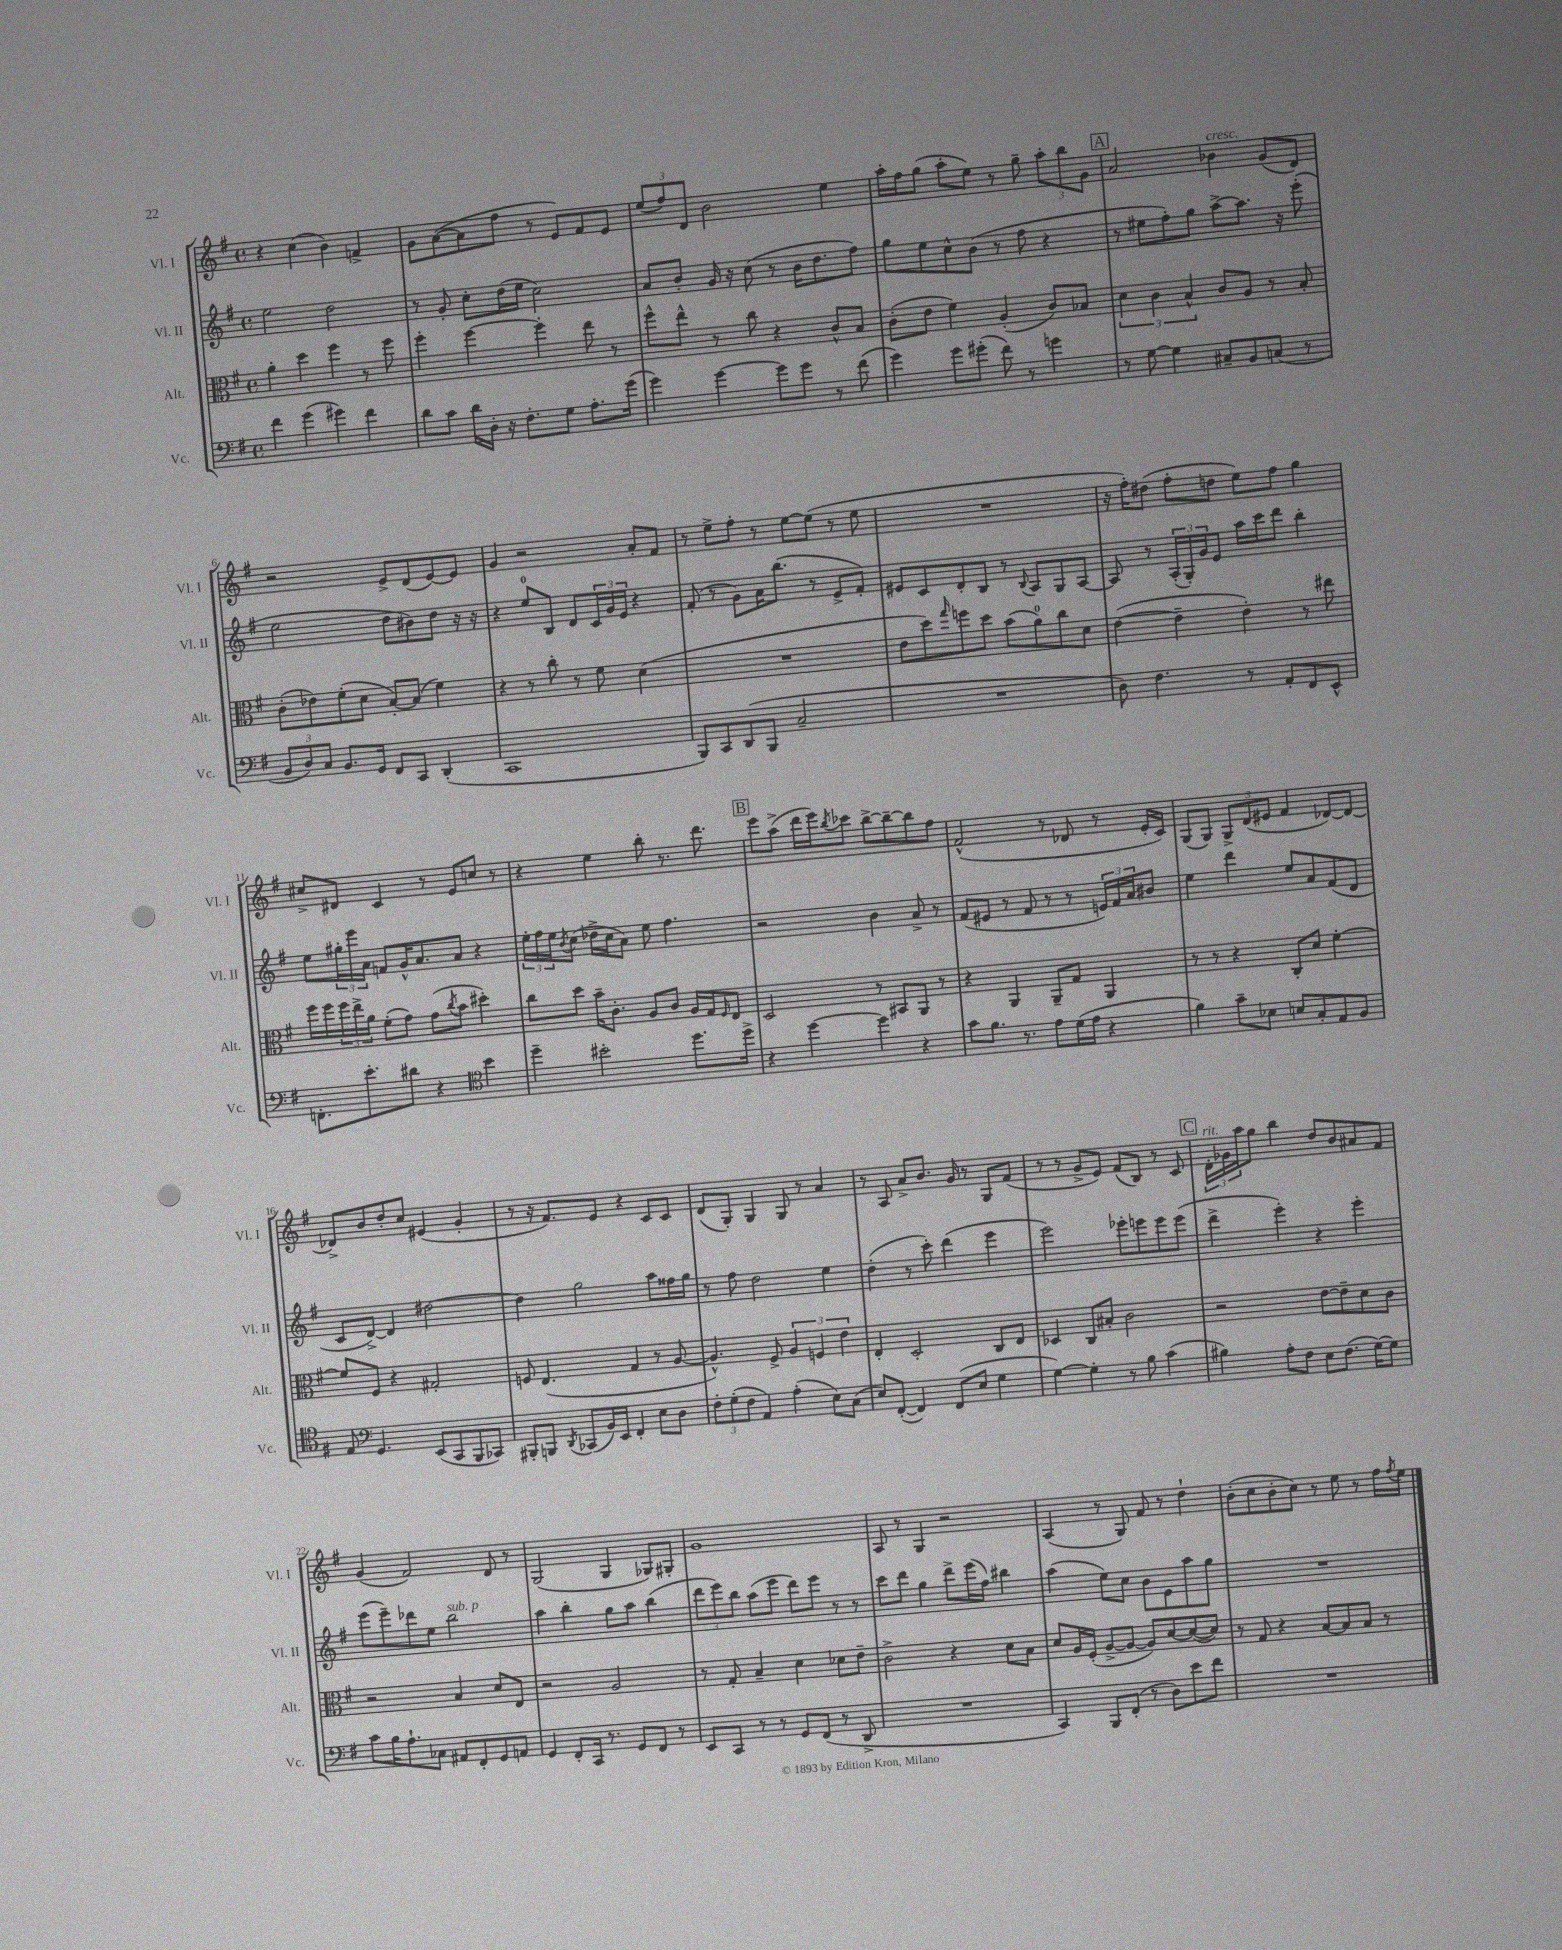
<<
\new StaffGroup <<
\new Staff = "s0" \with { instrumentName = "Vl. I" shortInstrumentName = "Vl. I" } {
    \clef treble \key g \major \defaultTimeSignature \time 4/4
    r4 c''4( b'4) f'4-> |
    g'8 a'8~( a'8 fis''8 r8 e'8) fis'8 e'8 |
    \tuplet 3/2 { e''8( fis''8) d'8 } b'2 e''4 |
    a''16-. fis''16 g''8( a''8-. e''8) r8 g''8-- \tuplet 3/2 { a''8-. b''8 g'8 } |
    \mark \markup { \box "A" } a'2 bes'4^\markup { \italic "cresc." } g'8( d'8) |
    r2 e'8-> d'8( e'8~) e'8 |
    g'4 r2 a'8-. fis'8 |
    r8 e''8-> fis''8-. r8 e''8~ e''8( r8 e''8 |
    R1 |
    r16 fis''16-.) dis''8( fis''8-. d''8 e''8) fis''8 g''4 |
    cis''8-> dis'8 c'4 r8 e'8 c''8 r8 |
    r4 e''4 b''8-. r8. d'''8. |
    \mark \markup { \box "B" } e'''8 a''8->( d'''16 e'''16) \acciaccatura { b''8 } ces'''8 b''8~-> b''8~-- b''8 fis''8 |
    fis'2-^( r8 des'8 r8 e'16-. c'16) |
    g8( g8) \tuplet 3/2 { g8-> d'8( eis'8 } fis'4 des'8~) des'8~ |
    des'8-> b'8 d''8-. c''8 eis'4( g'4-. |
    r8 r16 fis'8.) e'8 r4 c'8 c'8 |
    d'8( g8-.) g4 g8 r8 a'4 |
    r8 a8 a'8-> b'8. g'16 r8 g8 fis'8( |
    r8 r8 g'8-> e'8) fis'8( b8) r8 c'8 |
    \mark \markup { \box "C" } \tuplet 3/2 { d'16-.^\markup { \italic "rit." } ges'16 a''16 } g''8 b''4 d''8 b'8 ais'8 fis'8 |
    g'4( fis'2) d'8 r8 |
    g2( g4 ges8) gis8-. |
    g'1 |
    a8 r8 g4 r2 |
    a4( r8 g8) fis'8 r8 d''4-! |
    b'8-.( c''8 b'8-. c''8) r8 e''8 r8 fis''16 \acciaccatura { fis''8 } e''16 \bar "|." |
}
\new Staff = "s1" \with { instrumentName = "Vl. II" shortInstrumentName = "Vl. II" } {
    \clef treble \key g \major \defaultTimeSignature \time 4/4
    e''2 d''2 |
    r8 g'8-. c''8-. d''16( e''16 c''2) |
    a'8 b'8-. g'16 r16 c''8( r8 b'16 d''8. fis''8) |
    g''8 e''8 c''8-^ b'8( r8 fis''8 r4 |
    \mark \markup { \box "A" } r8 eis''8 fis''8-.) g''8 a''8~-> a''8. r16 e'''8-.( |
    e''2 d''8 bis'8) d''8 r16 r16 |
    r4 e''8-0 b8 d'8 \tuplet 3/2 { c'16 g'16 e'16 } r4 |
    fis'8-.( r8 g'8) a'16 b''8.( r8 e'8-> fis'8-.) |
    eis'8 c'8 d'8-. b8 r8 \appoggiatura { b8 } a8 g8 a8~ |
    a8 r8 \tuplet 3/2 { a16-.( g16-.) g'16 } e'8 a''16 c'''16 d'''8 b''4-. |
    e''8 \tuplet 3/2 { gis''16-. e'''16 a'16 } f'8 g'16-^ a'8. a'8 r4 |
    \tuplet 3/2 { e''16-. fis''16 e''16 } \acciaccatura { b'8 } c''8( des''16-> c''16 a'8) e''8 fis''4. |
    \mark \markup { \box "B" } r2 b'4 a'8-> r8 |
    fis'8( eis'8 r8 fis'8 r8 r8 \tuplet 3/2 { e'16) fis'16 a'16 } bis'8 |
    e''4 d'''4 e''8 a'8 fis'8( d'8 |
    c'8 d'8~->) d'4 dis''2~ |
    dis''4 g''2 a''8 fisis''16 g''16 |
    r8 fis''8 d''2 e''4 |
    d''4-.( r8 c'''8-.) d'''4( e'''4 |
    e'''2) ees'''8-. e'''8 e'''8 e'''8( |
    \mark \markup { \box "C" } d'''4-> e'''4-.) r4 e'''4-. |
    e'''8( e'''8--) des'''8 e''8 b''2^\markup { \italic "sub. p" } |
    a''4 b''4-. g''8 a''8 b''4( |
    \tuplet 3/2 { d'''8 e'''8) b''8 } a''8( e'''8 d'''8) e'''8 r8 r8 |
    c'''8 d'''8 g''4 d'''8-> e'''16( fis''16) bis''4 |
    a''4( e''8) c''8 b'8 e'8 a''8 g''8 |
    R1 \bar "|." |
}
\new Staff = "s2" \with { instrumentName = "Alt." shortInstrumentName = "Alt." } {
    \clef alto \key g \major \defaultTimeSignature \time 4/4
    a'4-. d''4 fis''4 r8 fis''8 |
    fis''4-. fis''4~ fis''4-. e''8 r8 |
    fis''8-^ e''8-^ r8 c''8 r4 c'8-^ b8 |
    c'8-.( e'8 fis'4) a4-.( c'8) bes8 |
    \mark \markup { \box "A" } \tuplet 3/2 { d'4 c'4 b4-^ } c'8 a8 r8 b8-. |
    c'8-.( ees'8) fis'8-.( d'8 b8~-.) b8( fis'4) |
    r4 r8 c''8-. r8 fis'8 d'4( |
    R1 |
    e'8 d''8) \grace { g''16 } f''8 d''8 b'8( a'8-0) c''8 d'8 |
    e'4~( e'4-- e'4-.) r8 eis''8 |
    fis''16 fis''16 \tuplet 3/2 { fis''16 e''16-> a'16 } fis'8-.( g'8) g'8( \acciaccatura { c''8 } b'8 dis''4-.) |
    c''8 d''8 b'16-- c'8.-. a8 c'8 a16 g16 \grace { fis16 } e8 |
    \mark \markup { \box "B" } d2 r8 bis,8 a,8 r8 |
    r4 a,4 a,8-- g8 a,4 |
    r8 r8 r4 c8-. d'8 fis'4~-. |
    fis'8 fis8 r4 gis2-. |
    f8 e4.( g4 r8 a8~ |
    a4.-^) fis8-> \tuplet 3/2 { a4 f4 e'4 } |
    e4-. d2-. c8 e8 |
    des4 c8 bis8-. c'2 |
    \mark \markup { \box "C" } r2 e'8~ e'8-- d'8 c'8 |
    r2 b4 d'8 e8 |
    r2 a2 |
    r8 g8-. b4-- d'4 des'8 e'8-- |
    c'2-> r4 d'8 b8 |
    d'8 a16 fis16-.( a8~-> a8~ a8) d'8~ d'8~( d'8) |
    r8 g8 r4 b8~ b8 b8 r8 \bar "|." |
}
\new Staff = "s3" \with { instrumentName = "Vc." shortInstrumentName = "Vc." } {
    \clef bass \key g \major \defaultTimeSignature \time 4/4
    fis'4 g'4( gis'4) fis'4 |
    d'8 c'8 d'16 d16-. r16 fis8.-. g8 a8.-. g'16( |
    g'4) g'4~ g'8 g'8 r8 fis'8( |
    g'4) g'8 gis'8-.( fis'8) r8 g'4 |
    \mark \markup { \box "A" } r8 g8~ g4 cis8-- b,8 c8( r8 |
    \tuplet 3/2 { b,8 d8) c8 } b,8. g,16 fis,8 c,8 d,4-.( |
    c,1 |
    b,,8) c,8 d,8( b,,8 c2-- |
    R1 |
    d8) fis4. r8 a,8-. fis,8 e,8-^ |
    f,8.-. e'8.-. dis'8 r4 \clef tenor b'4 |
    d''4-- bis'2-. d''8. d''16-> |
    \mark \markup { \box "B" } r4 d''4~ d''4 r4 |
    g'8 fis'8. r8. e'8 d'16( e'16 r4 |
    fis'4) g'8-- bes8 b8 g8-. e8 fis8 |
    e8 \clef bass g,4. e,8( c,8 b,,8 ces,8) |
    bis,,8-. b,,8 \acciaccatura { d,8 } ces,8( b,16) e,16 fis,4-. e8 d8 |
    \tuplet 3/2 { fis8-. g8-.( fis8 } a,4) a4-.( e8) c8( |
    e8) fis,8~-.( fis,4) fis,8( e8 g4 |
    g4~) g4-. r8 b8 c'4( |
    \mark \markup { \box "C" } bis4) a8-. fis8 e8 fis8.( g16~) g8 |
    c'8 b16 a8.-! ces8 ais,8 fis,8-. g,8 a,8 |
    g,4 fis,8-. c,16 r8. g,8 fis,8 r8 |
    e,8 c,8 r8 r8 g,8 fis,8( r8 d,8-> |
    R1 |
    c,4) b,,8 fis,8-.( r8 d8) e'8 fis'8 |
    R1 \bar "|." |
}
>>
>>
